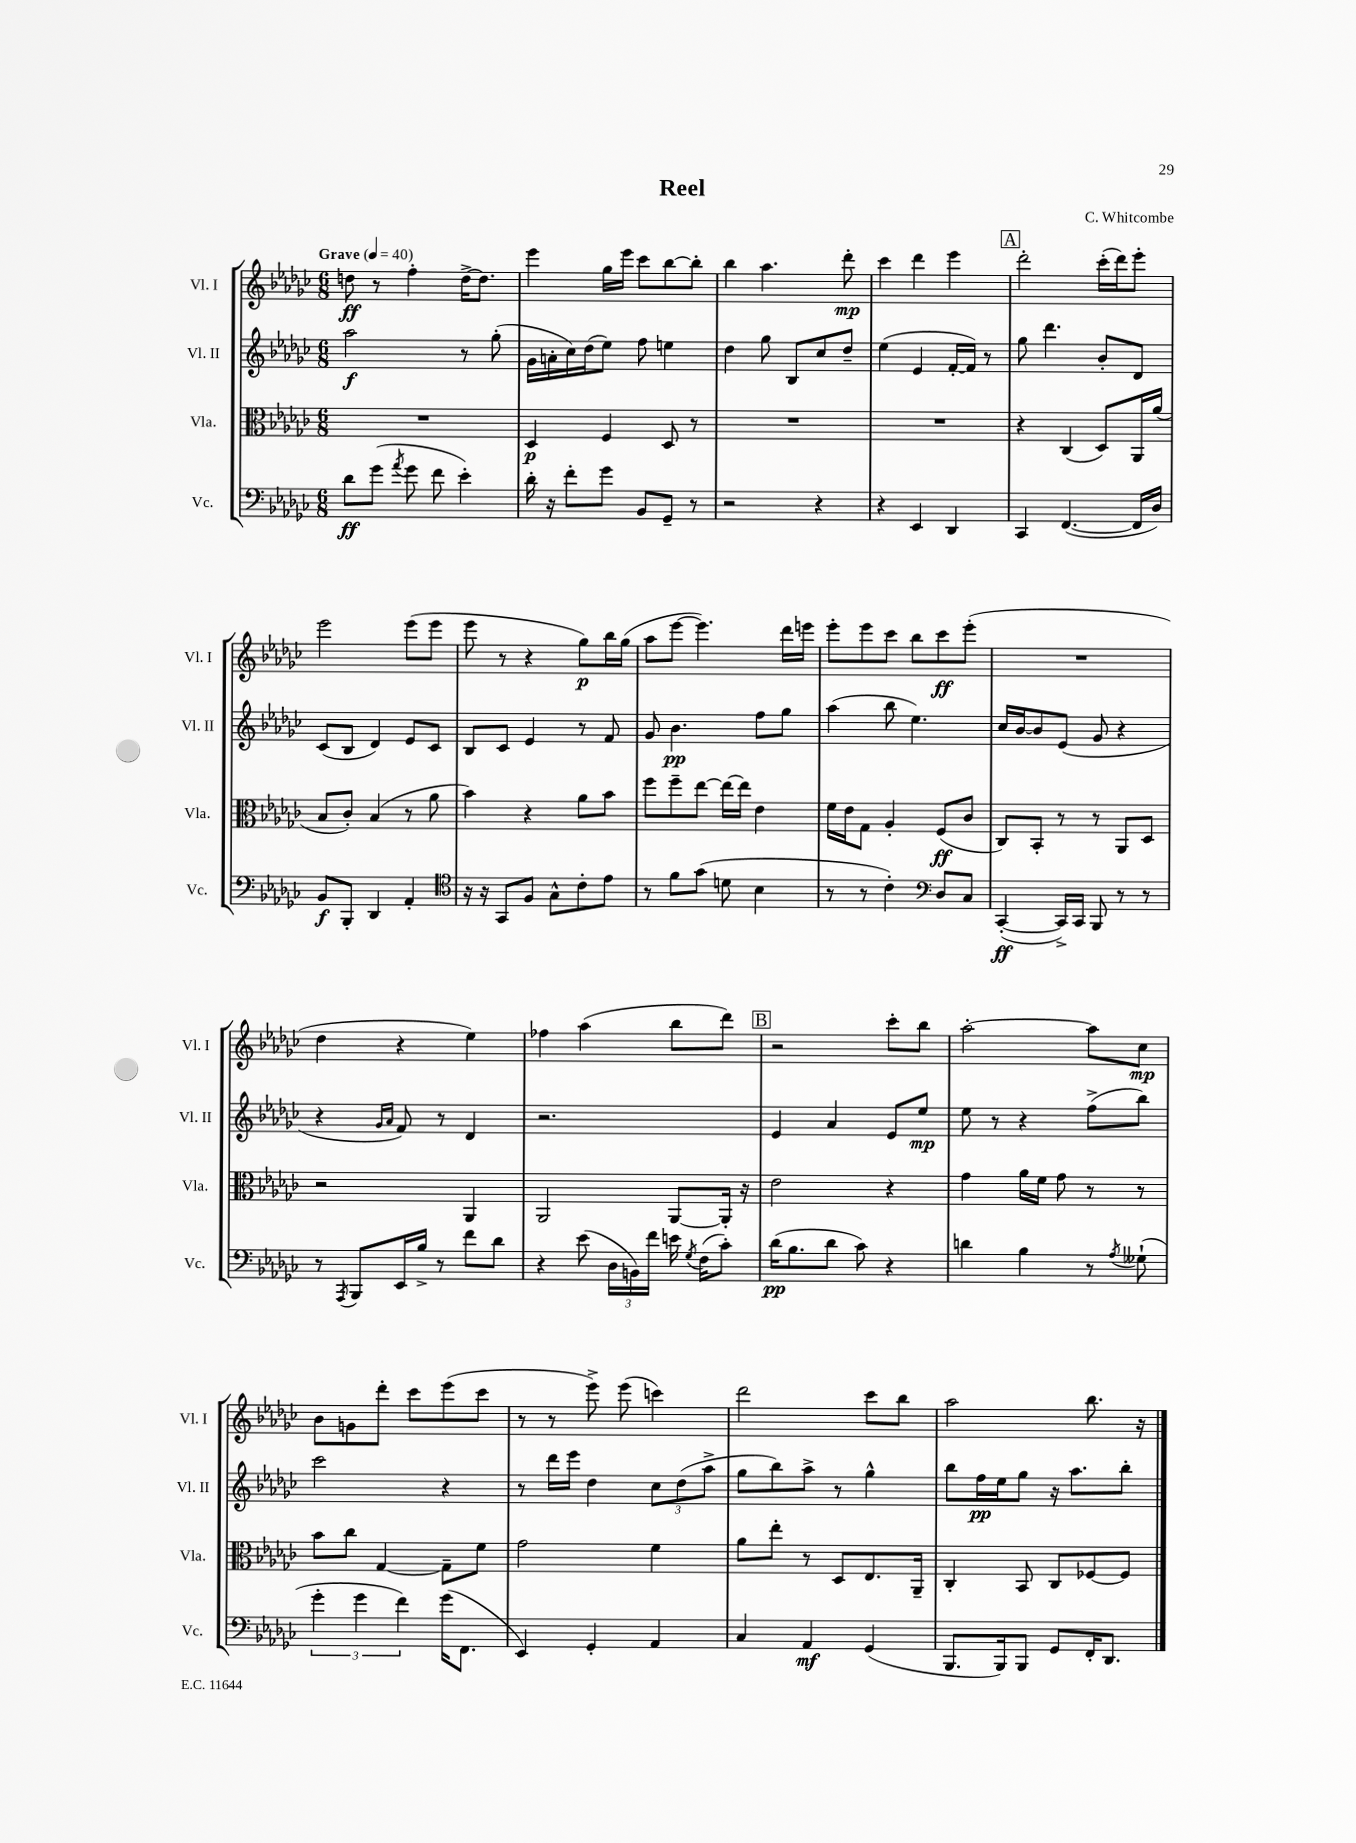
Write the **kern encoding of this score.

**kern	**dynam	**kern	**dynam	**kern	**dynam	**kern	**dynam
*part4	*part4	*part3	*part3	*part2	*part2	*part1	*part1
*staff4	*staff4	*staff3	*staff3	*staff2	*staff2	*staff1	*staff1
*I"Vc.	*	*I"Vla.	*	*I"Vl. II	*	*I"Vl. I	*
*I'Vc.	*	*I'Vla.	*	*I'Vl. II	*	*I'Vl. I	*
*clefF4	*	*clefC3	*	*clefG2	*	*clefG2	*
*k[b-e-a-d-g-c-]	*	*k[b-e-a-d-g-c-]	*	*k[b-e-a-d-g-c-]	*	*k[b-e-a-d-g-c-]	*
*M6/8	*	*M6/8	*	*M6/8	*	*M6/8	*
*MM40	*	*MM40	*	*MM40	*	*MM40	*
=1	=1	=1	=1	=1	=1	=1	=1
!	!	!	!	!	!	!LO:TX:a:B:t=Grave	!
8d-\L	ff	2.r	.	2aa-\	f	8ddn\	ff
(8g-\J	.	.	.	.	.	8r	.
8qa-/	.	.	.	.	.	.	.
8g-\	.	.	.	.	.	4ff'\	.
8f\	.	.	.	.	.	.	.
4e-'\)	.	.	.	8r	.	[16dd^\KL	.
.	.	.	.	.	.	8.dd\J]	.
.	.	.	.	(8gg-'\	.	.	.
=2	=2	=2	=2	=2	=2	=2	=2
16d-'\	.	4D-/	p	16g-\LL	.	4eee-\	.
16r	.	.	.	16an'\	.	.	.
8f'\L	.	.	.	16cc-\)	.	.	.
.	.	.	.	(16dd-\J	.	.	.
8g-\J	.	4F/	.	8ee-\J)	.	16gg-\LL	.
.	.	.	.	.	.	16eee-\JJ	.
8BB-/L	.	.	.	8ff\	.	8ccc-\L	.
8GG-~/J	.	8D-/	.	4een\	.	[8bb-\	.
8r	.	8r	.	.	.	8bb-'\J]	.
=3	=3	=3	=3	=3	=3	=3	=3
2r	.	2.r	.	4dd-\	.	4bb-\	.
.	.	.	.	8gg-\	.	4.aa-\	.
.	.	.	.	8B-/L	.	.	.
4r	.	.	.	8cc-/	.	.	.
.	.	.	.	8dd-~/J	.	8ddd-'\	mp
=4	=4	=4	=4	=4	=4	=4	=4
4r	.	2.r	.	(4ee-\	.	4ccc-\	.
4EE-/	.	.	.	4e-/	.	4ddd-\	.
4DD-/	.	.	.	[16f'/LL	.	4eee-\	.
.	.	.	.	16f/JJ])	.	.	.
.	.	.	.	8r	.	.	.
!!LO:REH:place=s1:t=A
=5	=5	=5	=5	=5	=5	=5	=5
4CC-/	.	4r	.	8gg-\	.	2ddd-'\	.
.	.	.	.	4.ddd-\	.	.	.
([4.FF/	.	(4C-/	.	.	.	.	.
.	.	8D-/L)	.	8b-'/L	.	(16ccc-'\LL	.
.	.	.	.	.	.	16ddd-\J)	.
16FF/LL]	.	16AA-/L	.	8d-/J	.	8eee-'\J	.
16D-/JJ)	.	(16a-/JJ	.	.	.	.	.
!!LO:LB:g=z
=6	=6	=6	=6	=6	=6	=6	=6
8BB-/L	f	8B-/L	.	(8c-/L	.	2eee-\	.
8BBB-'/J	.	8c-'/J)	.	8B-/J	.	.	.
4DD-/	.	(4B-/	.	4d-/)	.	.	.
4AA-'/	.	8r	.	8e-/L	.	(8eee-\L	.
.	.	8a-\	.	8c-/J	.	8eee-\J	.
=7	=7	=7	=7	=7	=7	=7	=7
*clefC4	*	*	*	*	*	*	*
16r	.	4b-\)	.	8B-/L	.	8eee-\	.
16r	.	.	.	.	.	.	.
8GG-/L	.	.	.	8c-/J	.	8r	.
8F/J	.	4r	.	4e-/	.	4r	.
8G-^^\L	.	.	.	.	.	.	.
8c-'\	.	8a-\L	.	8r	.	8gg-\L)	p
8e-\J	.	8b-\J	.	8f/	.	16bb-\L	.
.	.	.	.	.	.	(16gg-\JJ	.
=8	=8	=8	=8	=8	=8	=8	=8
8r	.	8ff\L	.	8g-/	.	8aa-\L	.
8f\L	.	8ff~\	.	4.b-\	pp	[8eee-\J	.
(8g-\J	.	[8ee-\J	.	.	.	4.eee-\])	.
8dn\	.	16ee-\LL_	.	.	.	.	.
.	.	16ee-\JJ]	.	.	.	.	.
4B-\	.	4e-\	.	8ff\L	.	.	.
.	.	.	.	8gg-\J	.	16ddd-\LL	.
.	.	.	.	.	.	16eeen\JJ	.
=9	=9	=9	=9	=9	=9	=9	=9
8r	.	16f\LL	.	(4aa-\	.	8eee-'\L	.
.	.	16e-\J	.	.	.	.	.
8r	.	8G-\J	.	.	.	8eee-\	.
4c-'\)	.	4A-'/	.	8bb-\	.	8ccc-\J	.
.	.	.	.	4.ee-\)	.	8bb-\L	.
*clefF4	*	*	*	*	*	*	*
8D-/L	.	(8F/L	ff	.	.	8ccc-\	ff
8C-/J	.	8c-/J	.	.	.	(8eee-'\J	.
=10	=10	=10	=10	=10	=10	=10	=10
([4CC-'/	ff	8C-/L)	.	16cc-/LL	.	2.r	.
.	.	.	.	[16b-/J	.	.	.
.	.	8BB-'/J	.	8b-/]	.	.	.
16CC-^/LL])	.	8r	.	(8e-/J	.	.	.
16CC-/JJ	.	.	.	.	.	.	.
8BBB-/	.	8r	.	8g-/	.	.	.
8r	.	8AA-/L	.	4r	.	.	.
8r	.	8D-/J	.	.	.	.	.
!!LO:LB:g=z
=11	=11	=11	=11	=11	=11	=11	=11
8r	.	2r	.	4r	.	4dd-\	.
8qAAA-/	.	.	.	.	.	.	.
8BBB-/L	.	.	.	.	.	.	.
.	.	.	.	16qqg-/LL	.	.	.
.	.	.	.	16qqa-/JJ	.	.	.
16EE-/L	.	.	.	8f/)	.	4r	.
16B-^/JJ	.	.	.	.	.	.	.
8r	.	.	.	8r	.	.	.
8f\L	.	4AA-/	.	4d-/	.	4ee-\)	.
8d-\J	.	.	.	.	.	.	.
=12	=12	=12	=12	=12	=12	=12	=12
4r	.	2AA-/	.	2.r	.	4ff-X\	.
(8e-\	.	.	.	.	.	(4aa-\	.
24D-\LL	.	.	.	.	.	.	.
24BBn\)	.	.	.	.	.	.	.
24f\JJ	.	.	.	.	.	.	.
16en\	.	[8AA-/L	.	.	.	8bb-\L	.
8qG-/	.	.	.	.	.	.	.
(16F\KL	.	.	.	.	.	.	.
8c-'\J)	.	16AA-'/Jk]	.	.	.	8ddd-\J)	.
.	.	16r	.	.	.	.	.
!!LO:REH:place=s1:t=B
=13	=13	=13	=13	=13	=13	=13	=13
(16d-\KL	pp	2e-\	.	4e-/	.	2r	.
8.B-\	.	.	.	.	.	.	.
8d-\J	.	.	.	4a-/	.	.	.
8c-\)	.	.	.	.	.	.	.
4r	.	4r	.	8e-/L	.	8ccc-'\L	.
.	.	.	.	8ee-/J	mp	8bb-\J	.
=14	=14	=14	=14	=14	=14	=14	=14
4dn\	.	4g-\	.	8ee-\	.	[2aa-'\	.
.	.	.	.	8r	.	.	.
4B-\	.	16a-\LL	.	4r	.	.	.
.	.	16f\JJ	.	.	.	.	.
.	.	8g-\	.	.	.	.	.
8r	.	8r	.	(8ff^\L	.	8aa-\L]	.
8qA-/	.	.	.	.	.	.	.
(8G--X`\	.	8r	.	8bb-\J)	.	8cc-\J	mp
!!LO:LB:g=z
=15	=15	=15	=15	=15	=15	=15	=15
6g-'\	.	8b-\L	.	2ccc-\	.	8b-\L	.
.	.	8cc-\J	.	.	.	8gn\	.
6g-\	.	.	.	.	.	.	.
.	.	[4G-/	.	.	.	8ddd-'\J	.
6f\)	.	.	.	.	.	.	.
.	.	.	.	.	.	8ccc-\L	.
(16g-\KL	.	8G-~\L]	.	4r	.	(8eee-\	.
8.FF\J	.	.	.	.	.	.	.
.	.	8f\J	.	.	.	8ccc-\J	.
=16	=16	=16	=16	=16	=16	=16	=16
4EE-/)	.	2g-\	.	8r	.	8r	.
.	.	.	.	16ddd-\LL	.	8r	.
.	.	.	.	16eee-\JJ	.	.	.
4GG-'/	.	.	.	4dd-\	.	8eee-^\)	.
.	.	.	.	.	.	(8eee-\	.
4AA-/	.	4f\	.	12cc-\L	.	4cccn\)	.
.	.	.	.	(12dd-\	.	.	.
.	.	.	.	12aa-^\J	.	.	.
=17	=17	=17	=17	=17	=17	=17	=17
4C-/	.	8a-\L	.	8gg-\L	.	2ddd-\	.
.	.	8ee-'\J	.	8bb-\)	.	.	.
4AA-/	mf	8r	.	8aa-^\J	.	.	.
.	.	8D-/L	.	8r	.	.	.
(4GG-/	.	8.E-/	.	4gg-^^\	.	8ccc-\L	.
.	.	.	.	.	.	8bb-\J	.
.	.	16AA-~/Jk	.	.	.	.	.
=18	=18	=18	=18	=18	=18	=18	=18
8.BBB-/L	.	4C-'/	.	8bb-\L	.	2aa-\	.
.	.	.	.	16ff\L	pp	.	.
16BBB-/k)	.	.	.	16ee-\J	.	.	.
8BBB-/J	.	8BB-/	.	8gg-\J	.	.	.
8GG-/L	.	8C-/L	.	16r	.	.	.
.	.	.	.	8.aa-\L	.	.	.
16FF'/K	.	[8F-X/	.	.	.	8.bb-\	.
8.DD-/J	.	.	.	.	.	.	.
.	.	8F-/J]	.	8bb-'\J	.	.	.
.	.	.	.	.	.	16r	.
==	==	==	==	==	==	==	==
*-	*-	*-	*-	*-	*-	*-	*-
